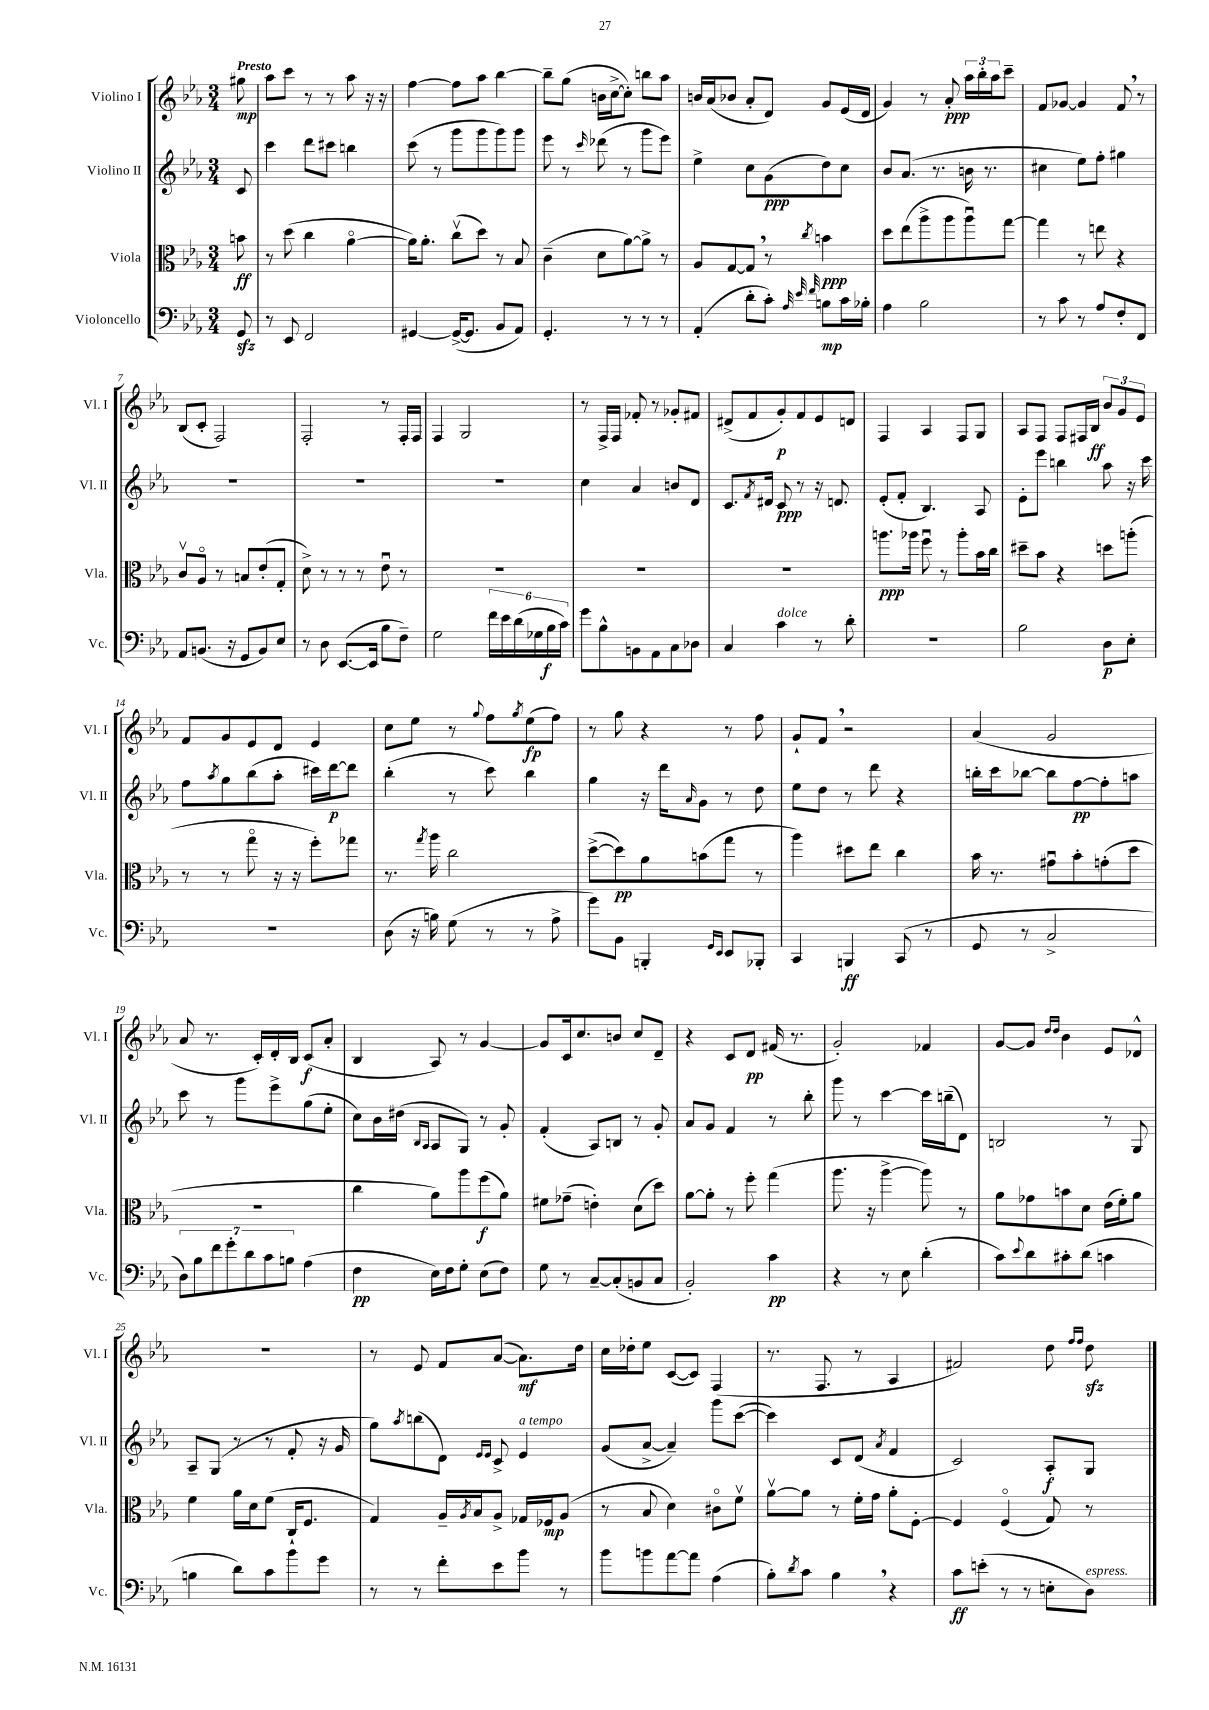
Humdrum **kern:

**kern	**dynam	**kern	**dynam	**kern	**dynam	**kern	**dynam
*part4	*part4	*part3	*part3	*part2	*part2	*part1	*part1
*staff4	*staff4	*staff3	*staff3	*staff2	*staff2	*staff1	*staff1
*I"Violoncello	*	*I"Viola	*	*I"Violino II	*	*I"Violino I	*
*I'Vc.	*	*I'Vla.	*	*I'Vl. II	*	*I'Vl. I	*
*clefF4	*	*clefC3	*	*clefG2	*	*clefG2	*
*k[b-e-a-]	*	*k[b-e-a-]	*	*k[b-e-a-]	*	*k[b-e-a-]	*
*M3/4	*	*M3/4	*	*M3/4	*	*M3/4	*
=	=	=	=	=	=	=	=
!	!	!	!	!	!	!LO:TX:a:B:t=Presto	!
8GGzz/	.	8bn\	ff	8c/	.	8gg#X\	mp
=1	=1	=1	=1	=1	=1	=1	=1
8r	.	8r	.	4ccc\	.	8aa-\L	.
8EE-/	.	(8dd\	.	.	.	8ccc\J	.
2FF/	.	4cc\	.	8ddd\L	.	8r	.
.	.	.	.	8ccc#X\J	.	8r	.
.	.	[4a-\	.	4bbn\	.	8aa-\	.
.	.	.	.	.	.	16r	.
.	.	.	.	.	.	16r	.
=2	=2	=2	=2	=2	=2	=2	=2
[4GG#X/	.	16a-\KL])	.	(8ccc\	.	[4ff\	.
.	.	8.a-'\J	.	.	.	.	.
.	.	.	.	8r	.	.	.
(16GG#^/KL_	.	(8ccv\L	.	8ggg\L	.	8ff\L]	.
8.GG#/J]	.	.	.	.	.	.	.
.	.	8dd\J)	.	8ggg\	.	8aa-\J	.
8BB-/L	.	8r	.	8ggg\)	.	[4bb-\	.
8AA-/J)	.	8B-/	.	8ggg\J	.	.	.
=3	=3	=3	=3	=3	=3	=3	=3
4.GG'/	.	(4c~\	.	8eee-\	.	8bb-~\L]	.
.	.	.	.	8r	.	(8gg\J	.
.	.	.	.	16qqccc/	.	.	.
.	.	8d\L	.	(8ddd-X\	.	16bn\LL	.
.	.	.	.	.	.	[16cc^\J	.
8r	.	[8a-\)	.	8r	.	8cc'\J])	.
8r	.	8a-^\J]	.	8ggg\L	.	8bbn\L	.
8r	.	8r	.	8eee-\J)	.	8aa-\J	.
=4	=4	=4	=4	=4	=4	=4	=4
(4AA-'/	.	8A-/L	.	4ee-^\	.	16bn/LL	.
.	.	.	.	.	.	(16a-/J	.
.	.	[8G/	.	.	.	8b-X/J	.
8d'\L	.	8G,/J]	.	8cc\L	.	8a-'/L	.
8c'\J)	.	8r	.	(8g\	ppp	8d/J)	.
32qqA-/	.	.	.	.	.	.	.
32qqe-/	.	.	.	.	.	.	.
32qqf/	.	8qcc/	.	.	.	.	.
8Bn\L	mp	4bn\	ppp	8dd\)	.	8g/L	.
16c\L	.	.	.	8cc\J	.	(16e-/L	.
16B-X'\JJ	.	.	.	.	.	16d/JJ	.
=5	=5	=5	=5	=5	=5	=5	=5
4A-\	.	8dd\L	.	8b-/L	.	4g/)	.
.	.	(8ee-\	.	(8.a-/J	.	.	.
2B-\	.	8aa-^\	.	.	.	8r	.
.	.	.	.	8.r	.	.	.
.	.	8aa-\	.	.	.	8a-'/	ppp
.	.	8aa-u\)	.	16bn\	.	24aa-\LL	.
.	.	.	.	.	.	24bb-'\	.
.	.	.	.	8.r	.	.	.
.	.	.	.	.	.	24aa-\J	.
.	.	[8gg\J	.	.	.	8ccc~\J	.
=6	=6	=6	=6	=6	=6	=6	=6
8r	.	4gg\]	.	4cc#X\	.	8f/L	.
8c\	.	.	.	.	.	[8g-X/J	.
8r	.	8r	.	8ee-\L)	.	4g-/]	.
8A-/L	.	8een\	.	8ff'\J	.	.	.
8F'/	.	4r	.	4gg#X\	.	8f,/	.
8FF/J	.	.	.	.	.	8r	.
!!LO:LB:g=z
=7	=7	=7	=7	=7	=7	=7	=7
8AA-/L	.	8cv/L	.	2.r	.	(8B-/L	.
(8.BBn/J	.	8A-/J	.	.	.	8c'/J	.
.	.	8r	.	.	.	2F/)	.
16r	.	.	.	.	.	.	.
8GG/L	.	8Bn/L	.	.	.	.	.
8BB/)	.	(8e-'/	.	.	.	.	.
8E-/J	.	8G'/J	.	.	.	.	.
=8	=8	=8	=8	=8	=8	=8	=8
8r	.	8d^\)	.	2.r	.	2F'/	.
8D\	.	8r	.	.	.	.	.
([8.EE-/L	.	8r	.	.	.	.	.
.	.	8r	.	.	.	.	.
16EE-/Jk]	.	.	.	.	.	.	.
8B-\L	.	8e-u\	.	.	.	8r	.
8F~\J)	.	8r	.	.	.	16F'/LL	.
.	.	.	.	.	.	16F/JJ	.
=9	=9	=9	=9	=9	=9	=9	=9
2G\	.	2.r	.	2.r	.	4F/	.
.	.	.	.	.	.	2G/	.
24f\LL	.	.	.	.	.	.	.
24e-\	.	.	.	.	.	.	.
(24d\	.	.	.	.	.	.	.
24G-X\	.	.	.	.	.	.	.
24B-\	f	.	.	.	.	.	.
24c\JJ)	.	.	.	.	.	.	.
=10	=10	=10	=10	=10	=10	=10	=10
8g\L	.	2.r	.	4cc\	.	8r	.
8B-^^\	.	.	.	.	.	16F^/LL	.
.	.	.	.	.	.	16F/JJ	.
8BBn\	.	.	.	4a-/	.	8f-X'/	.
8AA-\	.	.	.	.	.	8r	.
8C\	.	.	.	8bn/L	.	8g-X'/L	.
8D-X\J	.	.	.	8d/J	.	8f#X/J	.
=11	=11	=11	=11	=11	=11	=11	=11
4C/	.	2.r	.	8.c/L	.	(8d#X^/L	.
.	.	.	.	.	.	8f/	.
.	.	.	.	8qf/	.	.	.
.	.	.	.	16d#X/Jk	.	.	.
!LO:TX:a:i:t=dolce	!	!	!	!	!	!	!
4c\	.	.	.	8c/	ppp	8g'/)	p
.	.	.	.	8r	.	8f/	.
8r	.	.	.	16r	.	8e-/	.
.	.	.	.	8.dn/	.	.	.
8d'\	.	.	.	.	.	8dn/J	.
=12	=12	=12	=12	=12	=12	=12	=12
2.r	.	8.aan\L	ppp	(8e-'/L	.	4F/	.
.	.	.	.	8f'/J	.	.	.
.	.	16aa-X\Jk	.	.	.	.	.
.	.	8ffu\	.	4.B-/)	.	4A-/	.
.	.	8r	.	.	.	.	.
.	.	8aa-'\L	.	.	.	8F/L	.
.	.	16b-\L	.	8A-/	.	8G/J	.
.	.	16cc\JJ	.	.	.	.	.
=13	=13	=13	=13	=13	=13	=13	=13
2B-\	.	8dd#X~\L	.	8e-'\L	.	8A-/L	.
.	.	8b-\J	.	8eee-\J	.	8F/J	.
.	.	4r	.	4bbn\	.	8F/L	.
.	.	.	.	.	.	16F#X/L	.
.	.	.	.	.	.	16B-/JJ	ff
8D\L	p	8ddn\L	.	8aa-\	.	12b-/L	.
.	.	.	.	.	.	12g/	.
8E-'\J	.	(8aan'\J	.	16r	.	.	.
.	.	.	.	.	.	12e-/J	.
.	.	.	.	16ccc\	.	.	.
!!LO:LB:g=z
=14	=14	=14	=14	=14	=14	=14	=14
2.r	.	8r	.	8ff\L	.	8f/L	.
.	.	.	.	8qaa-/	.	.	.
.	.	8r	.	8gg\	.	8g/	.
.	.	8gg\	.	(8bb-\	.	8e-/	.
.	.	16r	.	8aa-'\J	.	8d/J	.
.	.	16r	.	.	.	.	.
.	.	8ff'\L)	.	16ccc#X\LL)	.	4e-/	.
.	.	.	.	[16ddd\J	p	.	.
.	.	8gg-X\J	.	8ddd\J]	.	.	.
=15	=15	=15	=15	=15	=15	=15	=15
(8D\	.	8.r	.	(4bb-'\	.	8cc\L	.
16r	.	.	.	.	.	8ee-\J	.
.	.	8qgg/	.	.	.	.	.
16Bn\)	.	16aa-\	.	.	.	.	.
(8G\	.	2cc\	.	8r	.	8r	.
.	.	.	.	.	.	8qqgg/	.
8r	.	.	.	8ccc\)	.	8ff\L	.
.	.	.	.	.	.	8qgg/	.
8r	.	.	.	4bb-\	.	(8ee-\	fp
8A-^\	.	.	.	.	.	8ff\J)	.
=16	=16	=16	=16	=16	=16	=16	=16
8g\L)	.	([8dd^\L	.	4gg\	.	8r	.
8BB-\J	.	8dd\])	pp	.	.	8gg\	.
4BBBn'/	.	8a-\	.	16r	.	4r	.
.	.	.	.	16ddd\KL	.	.	.
.	.	.	.	16qqa-/	.	.	.
.	.	(8bn\	.	8g\J	.	.	.
16qqGG/LL	.	.	.	.	.	.	.
16qqEE-/JJ	.	.	.	.	.	.	.
8EE-/L	.	8gg\J	.	8r	.	8r	.
8BBB-X'/J	.	8r	.	8dd\	.	8ff\	.
=17	=17	=17	=17	=17	=17	=17	=17
4CC/	.	4aa-\)	.	8ee-\L	.	8g`/L	.
.	.	.	.	8dd\J	.	8f,/J	.
4BBBn/	ff	8dd#X\L	.	8r	.	2r	.
.	.	8ee-\J	.	8ddd\	.	.	.
(8CC/	.	4cc\	.	4r	.	.	.
8r	.	.	.	.	.	.	.
=18	=18	=18	=18	=18	=18	=18	=18
8GG/	.	16b-\	.	16bbn'\LL	.	(4a-/	.
.	.	8.r	.	16ccc\J	.	.	.
8r	.	.	.	[8bb-X\J	.	.	.
2C^/	.	8g#Xu\L	.	8bb-\L]	.	2g/	.
.	.	8b-'\	.	[8ff\	pp	.	.
.	.	(8gn'\	.	8ff'\]	.	.	.
.	.	8dd\J	.	8aan\J	.	.	.
!!LO:LB:g=z
=19	=19	=19	=19	=19	=19	=19	=19
14D\L)	.	2.r	.	8ccc\	.	8a-/	.
14B-\	.	.	.	.	.	.	.
.	.	.	.	8r	.	8.r	.
14f\	.	.	.	.	.	.	.
14g'\	.	.	.	.	.	.	.
.	.	.	.	8ggg\L	.	.	.
14d\	.	.	.	.	.	.	.
.	.	.	.	.	.	16c'/LL)	.
14c\	.	.	.	.	.	.	.
.	.	.	.	8eee-^\	.	16d'/	.
14Bn\J	.	.	.	.	.	.	.
.	.	.	.	.	.	16B-/JJ	.
(4A-\	.	.	.	(8gg\	.	(8c/L	f
.	.	.	.	8ee-'\J	.	8a-'/J	.
=20	=20	=20	=20	=20	=20	=20	=20
4F\	pp	4cc\	.	8cc\L)	.	4B-/	.
.	.	.	.	16b-\L	.	.	.
.	.	.	.	(16dd#X\JJ	.	.	.
.	.	.	.	16qqB-/LL	.	.	.
.	.	.	.	16qqA-/JJ	.	.	.
16E-\LL)	.	8a-\L)	.	8A-/L	.	8A-/)	.
16F\J	.	.	.	.	.	.	.
8G'\J	.	8aa-\	.	8G/J)	.	8r	.
(8E-\L	.	(8ff\	f	8r	.	[4g/	.
8F\J)	.	8a-\J)	.	8g'/	.	.	.
=21	=21	=21	=21	=21	=21	=21	=21
8G\	.	8f#X\L	.	(4f'/	.	8g/L]	.
8r	.	(8g-X~\J	.	.	.	16c/k	.
.	.	.	.	.	.	8.cc/	.
[8C~/L	.	4en'\)	.	8A-/L)	.	.	.
(8C'/]	.	.	.	8Bn/J	.	8bn/J	.
8BBn/	.	(8d\L	.	8r	.	8cc/L	.
8C/J	.	8dd\J)	.	8g'/	.	8d~/J	.
=22	=22	=22	=22	=22	=22	=22	=22
2BB-'/)	.	[8a-\L	.	8a-/L	.	4r	.
.	.	8a-'\J]	.	8g/J	.	.	.
.	.	8r	.	4f/	.	8c/L	.
.	.	8ff'\	.	.	.	8d/J	pp
4c\	pp	(4gg\	.	8r	.	(16f#X/	.
.	.	.	.	.	.	8.r	.
.	.	.	.	8bb-'\	.	.	.
=23	=23	=23	=23	=23	=23	=23	=23
4r	.	8.aa-\	.	8ggg\	.	2g'/)	.
.	.	.	.	8r	.	.	.
.	.	16r	.	.	.	.	.
8r	.	[4aa-^\	.	[4ccc\	.	.	.
8E-\	.	.	.	.	.	.	.
(4d'\	.	8aa-\])	.	16ccc\LL]	.	4f-X/	.
.	.	.	.	(16bbn~\J	.	.	.
.	.	8r	.	8d\J)	.	.	.
=24	=24	=24	=24	=24	=24	=24	=24
8c\L)	.	8a-\L	.	2Bn/	.	[8g/L	.
8qqe-/	.	.	.	.	.	.	.
8d\	.	8g-X\	.	.	.	8g/J]	.
.	.	.	.	.	.	16qqdd/LL	.
.	.	.	.	.	.	16qqdd/JJ	.
8c#X'\	.	8bn\	.	.	.	4b-\	.
(8d\J	.	8d\J	.	.	.	.	.
4cn\	.	(16e-\LL	.	8r	.	8e-/L	.
.	.	16f'\J)	.	.	.	.	.
.	.	8a-\J	.	8G/	.	8d-X^^/J	.
!!LO:LB:g=z
=25	=25	=25	=25	=25	=25	=25	=25
4Bn\	.	4f\	.	8A-~/L	.	2.r	.
.	.	.	.	(8G/J	.	.	.
8d\L)	.	16a-\LL	.	8r	.	.	.
.	.	16d\J	.	.	.	.	.
8c\	.	(8f\J	.	8r	.	.	.
8b-\	.	16C`/KL	.	8f'/	.	.	.
.	.	8.F/J	.	.	.	.	.
8g\J	.	.	.	16r	.	.	.
.	.	.	.	16g/	.	.	.
=26	=26	=26	=26	=26	=26	=26	=26
8r	.	4G/)	.	8gg\L)	.	8r	.
.	.	.	.	8qaa-/	.	.	.
8r	.	.	.	(8bbn\	.	8e-/	.
8f'\L	.	16A-~/LL	.	8d\J)	.	8f/L	.
.	.	8qA-/	.	.	.	.	.
.	.	16B-/J	.	.	.	.	.
.	.	.	.	16qqe-/LL	.	.	.
.	.	.	.	16qqe-/JJ	.	.	.
8e-\	.	8A-^/J	.	8c^/	.	([8a-/J	.
!	!	!	!	!LO:TX:a:i:t=a tempo	!	!	!
8b-\J	.	16G-X/LL	.	4e-/	.	8.a-\L])	mf
.	.	16F-X/J	mp	.	.	.	.
8r	.	(8A-/J	.	.	.	.	.
.	.	.	.	.	.	16dd\Jk	.
=27	=27	=27	=27	=27	=27	=27	=27
8b-\L	.	8r	.	(8g/L	.	16cc\LL	.
.	.	.	.	.	.	16dd-X'\J	.
8bn\	.	8B-/	.	[8a-^/J	.	8ee-\J	.
[8a-\	.	4d\)	.	4a-~/])	.	([8c/L	.
8a-\J]	.	.	.	.	.	8c/J])	.
(4A-\	.	8c#X\L	.	8ggg\L	.	(4F/	.
.	.	8fv\J	.	([8ccc\J	.	.	.
=28	=28	=28	=28	=28	=28	=28	=28
8B-'\L)	.	[8a-v\L	.	4ccc\])	.	8.r	.
8qd/	.	.	.	.	.	.	.
8c\J	.	8a-\J]	.	.	.	.	.
.	.	.	.	.	.	8.F/	.
4B-,\	.	8r	.	8c/L	.	.	.
.	.	16f'\LL	.	(8d/J	.	8r	.
.	.	16g\JJ	.	.	.	.	.
.	.	.	.	8qa-/	.	.	.
4r	.	8a-'\L	.	4f/	.	4A-/	.
.	.	[8F'\J	.	.	.	.	.
=29	=29	=29	=29	=29	=29	=29	=29
8c\L	ff	4F/]	.	2c/)	.	2f#X/)	.
(8en'\J	.	.	.	.	.	.	.
8r	.	(4F/	.	.	.	.	.
8r	.	.	.	.	.	.	.
8En'\L	.	8G/)	.	8A-'/L	f	8dd\	.
.	.	.	.	.	.	16qqff/LL	.
.	.	.	.	.	.	16qqff/JJ	.
!LO:TX:a:i:t=espress.	!	!	!	!	!	!	!
8D\J)	.	8r	.	8G/J	.	8ddzz\	.
==	==	==	==	==	==	==	==
*-	*-	*-	*-	*-	*-	*-	*-
